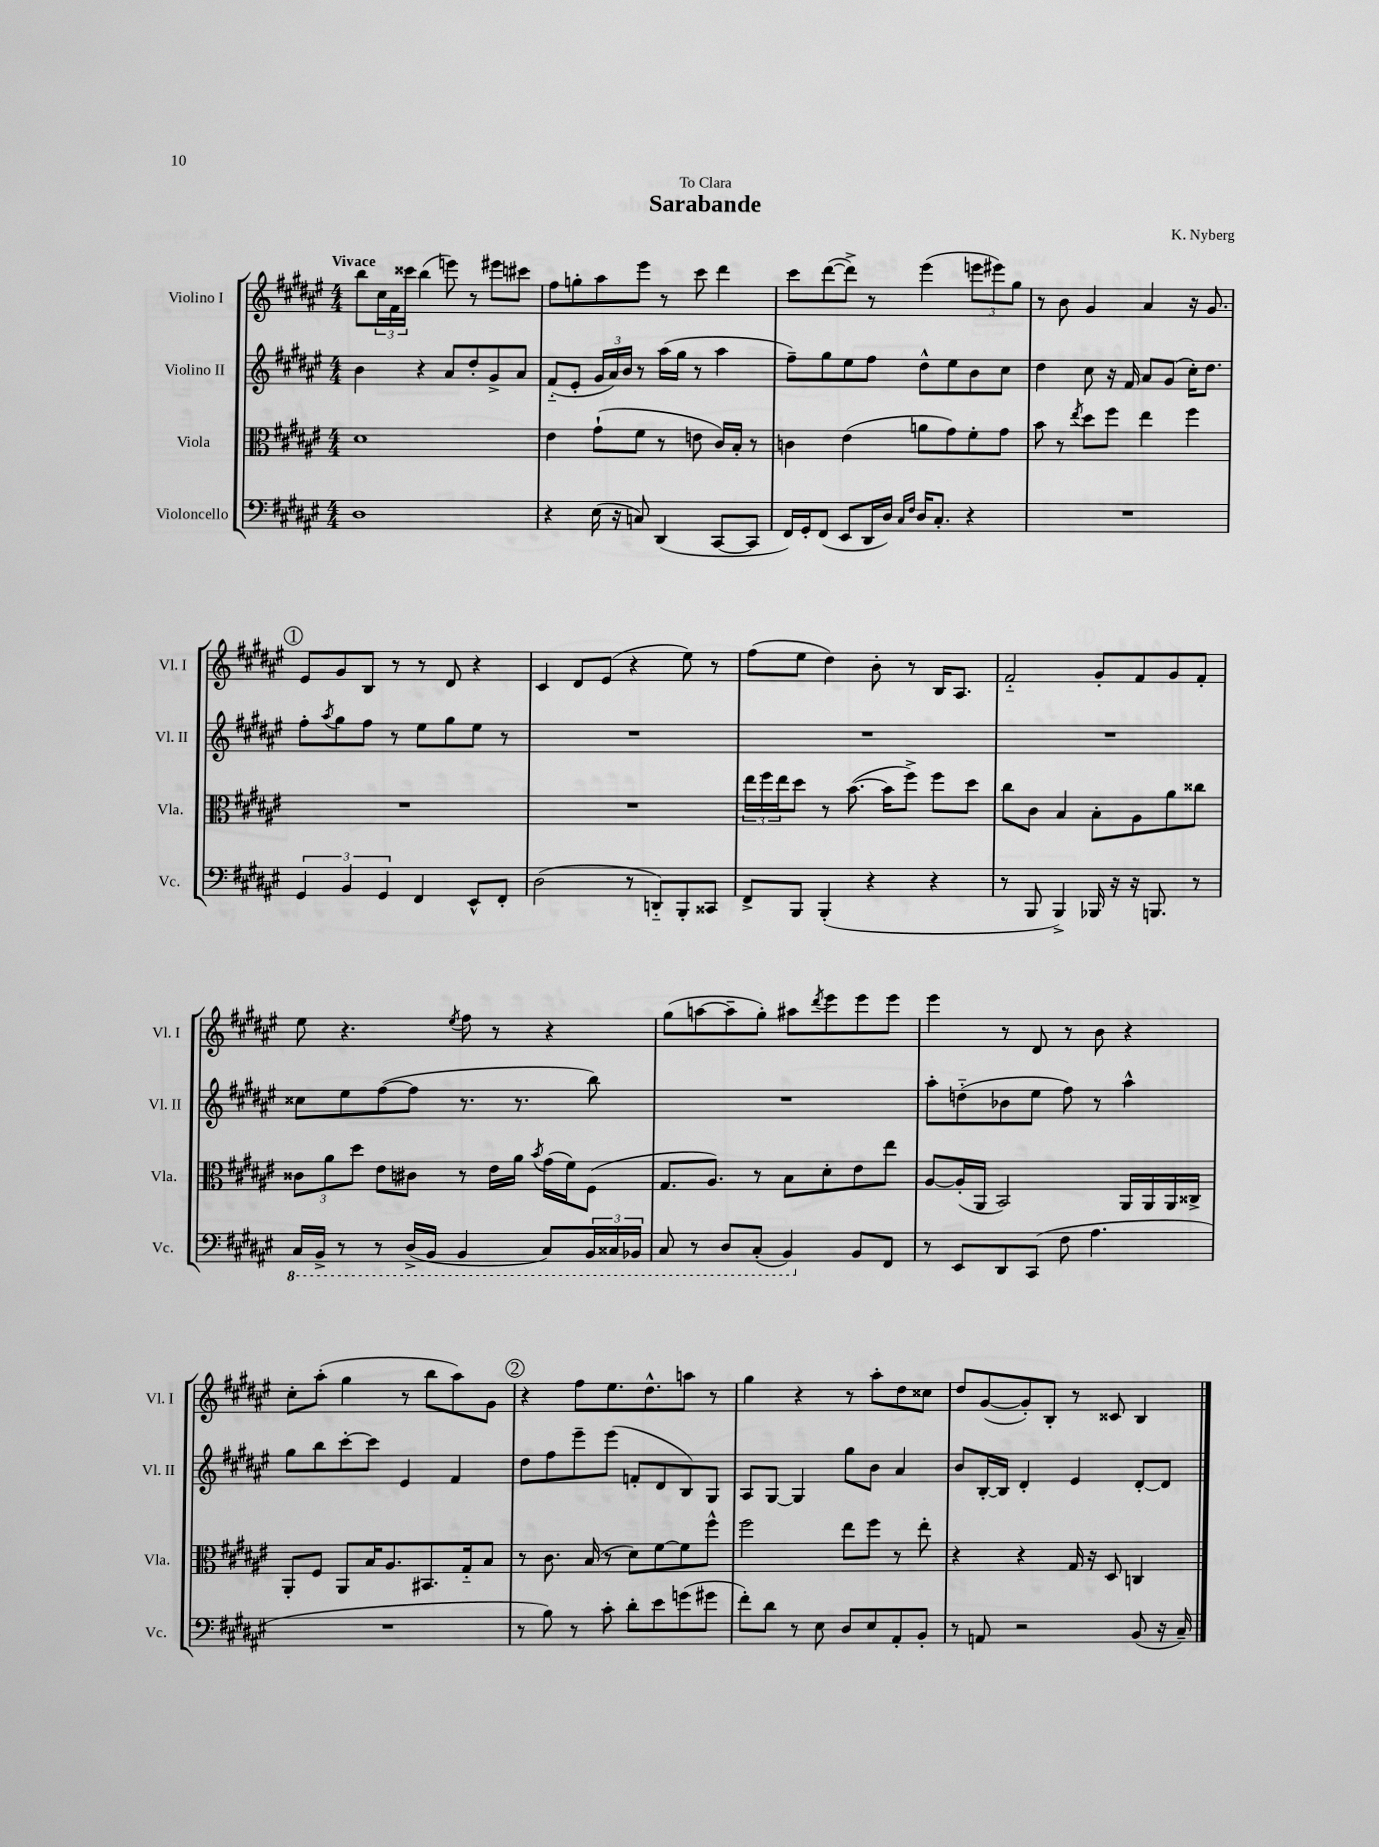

**kern	**kern	**kern	**kern
*staff4	*staff3	*staff2	*staff1
*clefF4	*clefC3	*clefG2	*clefG2
*k[f#c#g#d#a#e#]	*k[f#c#g#d#a#e#]	*k[f#c#g#d#a#e#]	*k[f#c#g#d#a#e#]
*M4/4	*M4/4	*M4/4	*M4/4
1D#	1d#	4b\	8bb\L
.	.	.	24cc#\L
.	.	.	24f#\
.	.	.	24ccc##\JJ
.	.	4r	(4bb\
.	.	8a#/L	8eee\)
.	.	8dd#'/	8r
.	.	8g#^/	8eee#\L
.	.	8a#/J	8ccc#\J
=	=	=	=
4r	4e#\	(8f#'~/L	8ff#\L
.	.	8e#'/J	8gg'\
(16E#\	(8g#`\L	24g#/LL	8aa#\
.	.	24a#/)	.
16r	.	.	.
.	.	24b/JJ	.
8C/)	8f#\J	8r	8eee#\J
(4DD#/	8r	(16aa#\LL	8r
.	.	16gg#\JJ	.
.	8e\	8r	8ccc#\
[8CC#/L	16c#/LL)	4aa#\	4ddd#\
.	16B'/JJ	.	.
8CC#/]J	8r	.	.
=	=	=	=
16FF#/LL)	4c\	8ff#~\L)	8ccc#\L
16GG#'/J	.	.	.
(8FF#/J	.	8gg#\	([8ddd#\
8EE#/L	(4e#\	8ee#\	8ddd#^\]J)
16DD#/L	.	8ff#\J	8r
16D#/JJ)	.	.	.
16qqC#/LL	.	.	.
16qqF#/JJ	.	.	.
16D#/LK	8a\L	8dd#^^\L	(4eee#\
8.C#'/J	.	.	.
.	8g#\)	8ee#\	.
4r	8f#'\	8b\	12eee\L
.	.	.	12eee#\)
.	8g#\J	8cc#\J	.
.	.	.	12gg#\J
=	=	=	=
1r	8b\	4dd#\	8r
.	8r	.	8b\
.	8qee#/	.	.
.	8dd#\L	8cc#\	4g#/
.	8ff#\J	16r	.
.	.	16f#/	.
.	4ee#\	8a#/L	4a#/
.	.	(8g#/J	.
.	4ff#\	16cc#'\LK)	16r
.	.	8.dd#\J	8.g#/
=	=	=	=
6GG#/	1r	8ff#'\L	8e#/L
.	.	8qaa#/	.
.	.	8gg#\	8g#/
6BB/	.	.	.
.	.	8ff#\J	8B/J
6GG#/	.	.	.
.	.	8r	8r
4FF#/	.	8ee#\L	8r
.	.	8gg#\	8d#/
8EE#^^/L	.	8ee#\J	4r
8FF#'/J	.	8r	.
=	=	=	=
(2D#\	1r	1r	4c#/
.	.	.	8d#/L
.	.	.	(8e#/J
8r	.	.	4r
8DD'~/L)	.	.	.
8BBB'/	.	.	8ee#\)
8CC##/J	.	.	8r
=	=	=	=
8FF#^/L	24ee#\LL	1r	(8ff#\L
.	24ff#\	.	.
.	24ee#\J	.	.
8BBB/J	8dd#\J	.	8ee#\J
(4BBB'/	8r	.	4dd#\)
.	([8.b\	.	.
4r	.	.	8b'\
.	16b\]LK	.	.
.	8ff#^\J)	.	8r
4r	8ff#\L	.	16B/LK
.	.	.	8.A#/J
.	8dd#\J	.	.
=	=	=	=
8r	8cc#\L	1r	2f#'~/
8BBB/	8c#\J	.	.
4BBB^/)	4B/	.	.
16BBB-/	8B'\L	.	8g#'/L
16r	.	.	.
16r	8A#\	.	8f#/
8.BBB/	.	.	.
.	8a#\	.	8g#/
8r	8cc##\J	.	8f#'/J
=	=	=	=
16CC#/LL	12c##\L	8cc##\L	8ee#\
16BBB^/JJ	.	.	.
.	12a#\	.	.
8r	.	8ee#\	4.r
.	12dd#\J	.	.
8r	8e#\L	([8ff#\	.
(16DD#^/LL	8c#\J	8ff#\]J	.
16BBB/JJ	.	.	.
.	.	.	8qee#/
4BBB/	8r	8.r	8ff#\
.	16e#\LL	.	8r
.	16a#\JJ	8.r	.
.	8qb/	.	.
8CC#/L)	(16g#\LL	.	4r
.	16f#\J)	.	.
24BBB/L	(8F#\J	8bb\)	.
24CC##/	.	.	.
24BBB-/JJ	.	.	.
=	=	=	=
8CC#/	8.G#/L	1r	(8gg#\L
8r	.	.	[8aa\
.	8.A#/J)	.	.
8DD#/L	.	.	8aa~\]
(8CC#'/J	8r	.	8gg#'\J)
4BBB/)	8B\L	.	8aa#\L
.	.	.	8qddd#/
.	8d#'\	.	8eee#\
8BB/L	8e#\	.	8eee#\
8FF#/J	8ee#\J	.	8eee#\J
=	=	=	=
8r	[8A#/L	8aa#'\L	4eee#\
8EE#/L	(16A#'/]L	(8dd'~\	.
.	16AA#/JJ	.	.
8DD#/	2BB/)	8b-\	8r
(8CC#/J	.	8ee#\J	8d#/
8F#\	.	8ff#\)	8r
4.A#\	.	8r	8b\
.	16AA#/LL	4aa#^^\	4r
.	16AA#/	.	.
.	16AA#/	.	.
.	16C##^/JJ	.	.
=	=	=	=
1r	8AA#'/L	8gg#\L	8cc#'\L
.	8F#/J	8bb\	(8aa#'\J
.	8AA#/L	[8ccc#'\	4gg#\
.	16B/K	8ccc#\]J	.
.	8.A#/	.	.
.	.	4e#/	8r
.	8.BB#/	.	8bb\L
.	.	4f#/	8aa#\)
.	16G#'~/k	.	.
.	8B/J	.	8g#\J
=	=	=	=
8r	8r	8dd#\L	4r
8B\)	8.c#\	8ff#\	.
8r	.	8eee#~\	8ff#\L
.	(16B/	.	.
8c#'\	8r	(8eee#\J	8.ee#\
8d#'\L	8d#\L)	8f'/L	.
.	.	.	8.dd#^^\
8e#\	[8f#\	8d#/	.
(8g\	8f#\]	8B/)	8aa\J
8g#\J	8ff#^^\J	8G#/J	8r
=	=	=	=
8f#'\L)	2ff#\	8A#/L	4gg#\
8d#\J	.	[8G#/J	.
8r	.	4G#/]	4r
8E#\	.	.	.
8D#/L	8ee#\L	8gg#\L	8r
8E#/	8ff#\J	8b\J	8aa#'\L
8AA#'/	8r	4a#/	8dd#\
8BB'/J	8ee#'\	.	8cc##\J
=	=	=	=
8r	4r	8b/L	8dd#/L
8AA/	.	[16B'/L	([8g#/
.	.	16B/]JJ	.
2r	4r	4d#'/	8g#'/])
.	.	.	8B'/J
.	16G#/	4e#/	8r
.	16r	.	.
.	8D#/	.	8c##/
(8BB/	4C/	[8d#'/L	4B/
16r	.	8d#/]J	.
16C#~/)	.	.	.
==	==	==	==
*-	*-	*-	*-
